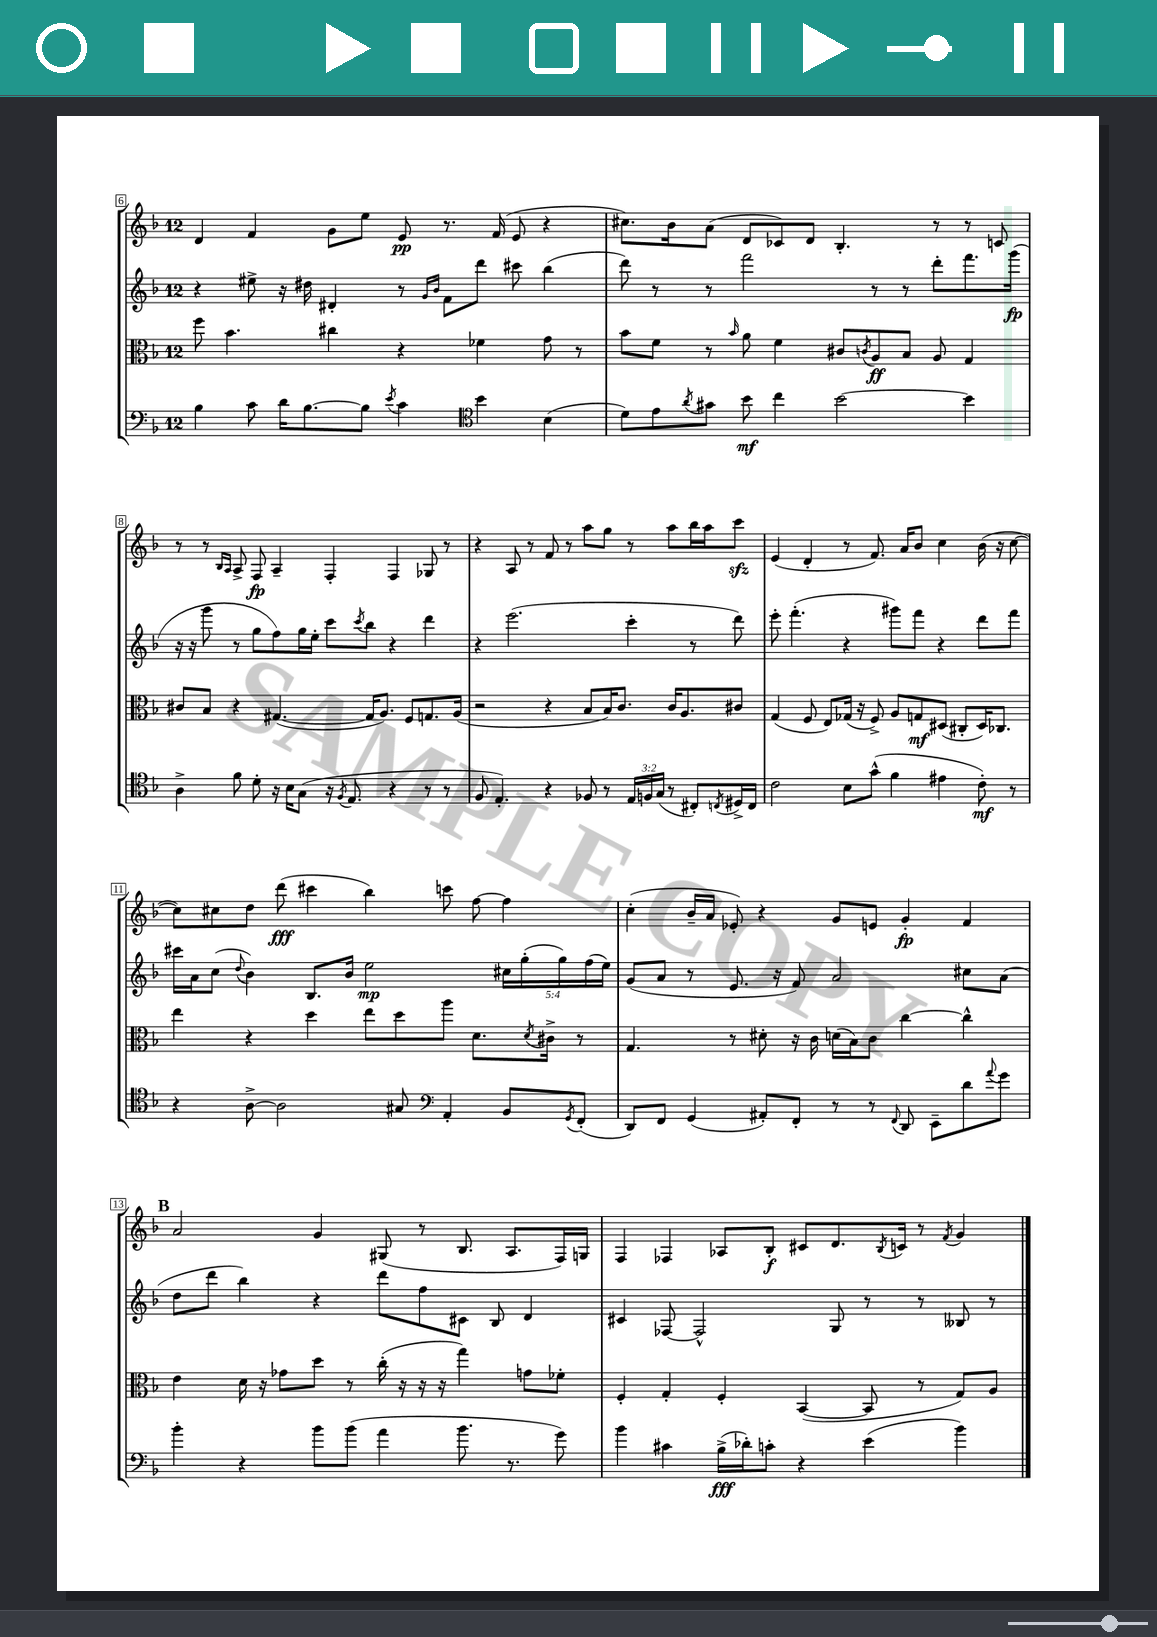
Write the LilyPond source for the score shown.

<<
\new StaffGroup <<
\new Staff = "s0" {
    \clef treble \key f \major \once \override Staff.TimeSignature.style = #'single-digit \time 12/8
    d'4 f'4 g'8 e''8 e'8\pp r8. f'16( e'8 r4 |
    cis''8.) bes'16 a'8( d'8 ces'8) d'8 bes4.-. r8 r8 c'8 |
    r8 r8 \grace { bes16 a16 } a8-> f8\fp a4-- f4-. f4 ges8 r8 |
    r4 a8 r8 f'8 r8 a''8 g''8 r8 a''8 bes''16 a''16 c'''8\sfz |
    e'4( d'4-. r8 f'8.) a'16 bes'8 c''4 bes'16( r16 c''8~ |
    c''8) cis''8 d''8 d'''8\fff( cis'''4 bes''4) c'''8 f''8~ f''4 |
    c''4-.( bes'16-- a'16 ees'8-.) r4 g'8 e'8 g'4-.\fp f'4 |
    \mark \markup { \bold "B" } a'2 g'4 gis8( r8 bes8. a8. f16) g16 |
    f4 fes4 aes8 bes8-.\f cis'8 d'8. \acciaccatura { bes8 } c'16 r8 \acciaccatura { f'8 } g'4 \bar "|." |
}
\new Staff = "s1" {
    \clef treble \key f \major \once \override Staff.TimeSignature.style = #'single-digit \time 12/8 \override Staff.TupletNumber.text = #tuplet-number::calc-fraction-text
    r4 eis''8-> r16 dis''16 dis'4-. r8 \grace { g'16 bes'16 } f'8 d'''8 cis'''8 bes''4( |
    d'''8) r8 r8 f'''2 r8 r8 d'''8-. f'''8. g'''16\fp( |
    r16 r16 g'''8 r8 g''8 f''8) g''16 e''16-. c'''8 \acciaccatura { c'''8 } bes''8 r4 d'''4 |
    r4 e'''2.( c'''4-. r8 d'''8) |
    e'''8-. f'''4.-.( r4 gis'''8) f'''8 r4 d'''8 f'''8 |
    cis'''16 a'16 c''8( \appoggiatura { d''8 } bes'4) bes8. bes'16 e''2\mp \tuplet 5/4 { cis''16 g''16-.( g''16) f''16( e''16) } |
    g'8( a'8 r8 e'8. r16 f'8) a'2 cis''8 a'8( |
    \mark \markup { \bold "B" } d''8 d'''8 bes''4) r4 d'''8 f''8 cis'8 bes8 d'4 |
    cis'4 fes8~ fes2-^ g8 r8 r8 beses8 r8 \bar "|." |
}
\new Staff = "s2" {
    \clef alto \key f \major \once \override Staff.TimeSignature.style = #'single-digit \time 12/8
    f''8 bes'4. cis''4 r4 fes'4 g'8 r8 |
    bes'8 f'8 r8 \grace { bes'16 } a'8 f'4 cis'8 \acciaccatura { c'8 } a8\ff bes8 a8 g4 |
    cis'8 bes8 r4 gis4.~( gis16 a8.) f8 g8. a16( |
    r2 r4 bes8 bes16) c'8. c'16 a8. cis'8 |
    g4( f8 e8) ges16( r16 f8->) a8 g8\mf dis8( cis8-. dis16) ces8. |
    e''4 r4 d''4 e''8 d''8 a''8 d'8. \acciaccatura { d'8 } cis'16-> r8 |
    g4. r8 dis'8-. r16 c'16 d'16( bes16) c'8 c''4~ c''4-^ |
    \mark \markup { \bold "B" } e'4 d'16 r16 ges'8 d''8 r8 c''16-.( r16 r16 r16 g''4) g'8 fes'8-. |
    f4-. g4-. f4-. bes,4~( bes,8 r8 g8) a8 \bar "|." |
}
\new Staff = "s3" {
    \clef bass \key f \major \once \override Staff.TimeSignature.style = #'single-digit \time 12/8 \override Staff.TupletNumber.text = #tuplet-number::calc-fraction-text
    bes4 c'8 d'16 bes8.~ bes8 \acciaccatura { e'8 } c'4 \clef tenor bes'4 bes4( |
    d'8) e'8 \acciaccatura { a'8 } gis'8 bes'8\mf c''4 bes'2~ bes'4 |
    a4-> f'8 d'8-. r16 bes16 g8( r16 \acciaccatura { f8 } e8. r4 r8 r8 |
    f8 e4.-.) r4 fes8 r8 \tuplet 3/2 { e16 f16 g16( } r8 cis8-.) \acciaccatura { c8 } dis16-> c16 |
    c'2 bes8 g'8-^( f'4 eis'4 c'8-.\mf) r8 |
    r4 a8~-> a2 gis8 \clef bass a,4-. bes,8 \acciaccatura { g,8 } f,8-.( |
    d,8) f,8 g,4( ais,8-.) f,8-. r8 r8 \appoggiatura { f,8 } d,8 e,8-- d'8 \appoggiatura { a'8 } g'8 |
    \mark \markup { \bold "B" } bes'4-. r4 bes'8 bes'8( a'4 bes'8. r8. g'8) |
    bes'4 cis'4 bes16->\fff( des'16-.) c'8-. r4 e'4( bes'4) \bar "|." |
}
>>
>>
\layout { \context { \Score currentBarNumber = #6 \override BarNumber.stencil = #(make-stencil-boxer 0.1 0.3 ly:text-interface::print) } }
